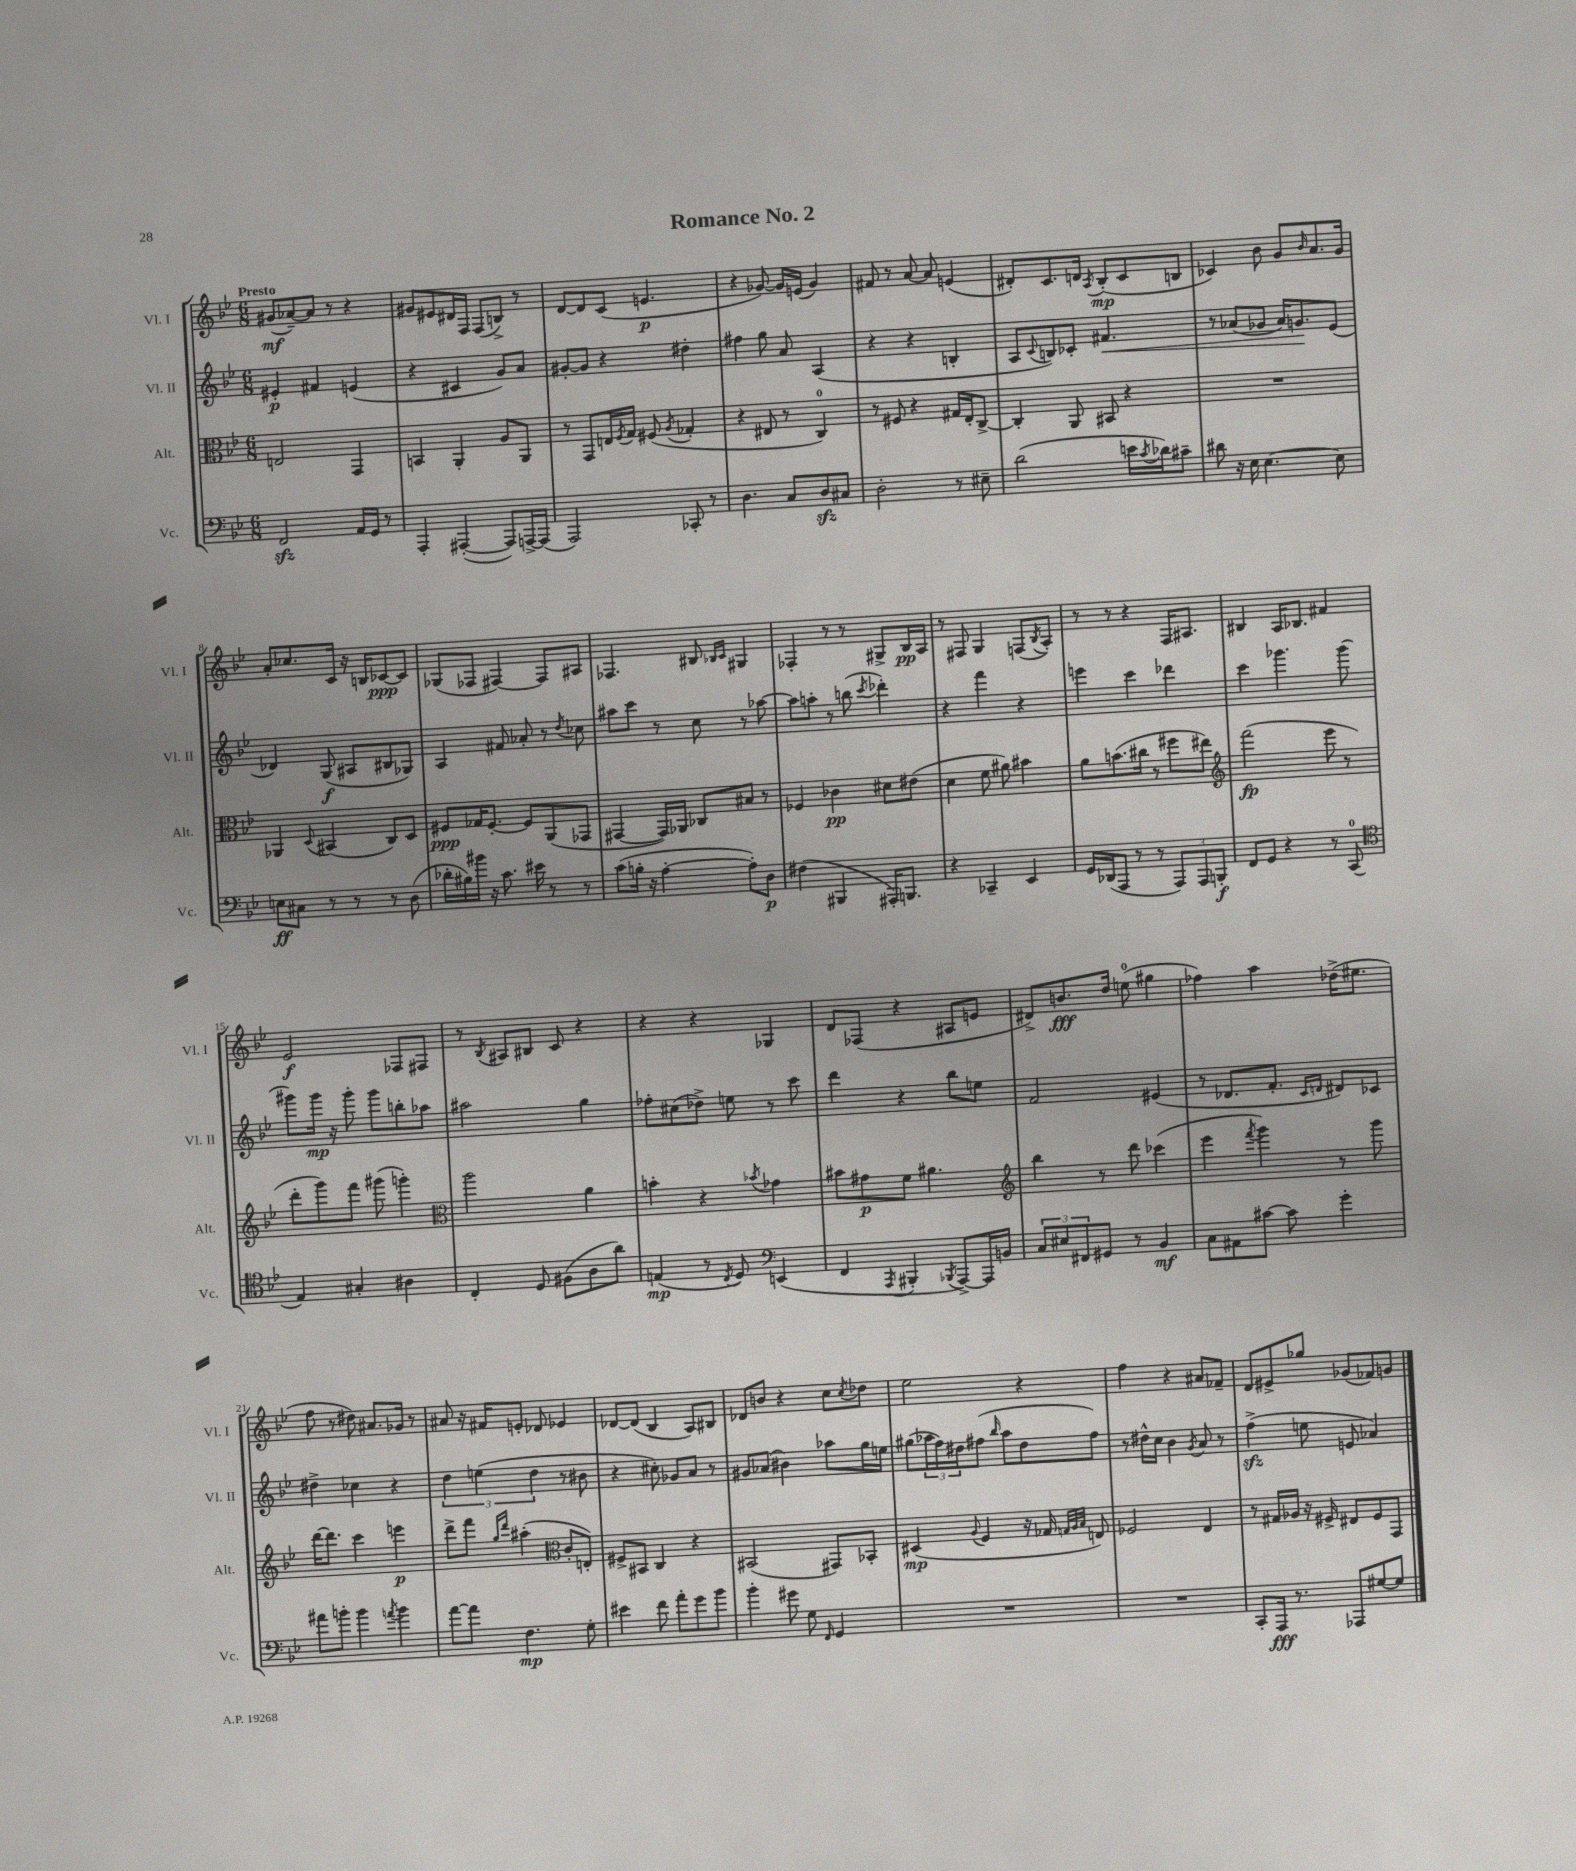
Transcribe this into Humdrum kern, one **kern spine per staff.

**kern	**dynam	**kern	**dynam	**kern	**dynam	**kern	**dynam
*part4	*part4	*part3	*part3	*part2	*part2	*part1	*part1
*staff4	*staff4	*staff3	*staff3	*staff2	*staff2	*staff1	*staff1
*I"Vc.	*	*I"Alt.	*	*I"Vl. II	*	*I"Vl. I	*
*I'Vc.	*	*I'Alt.	*	*I'Vl. II	*	*I'Vl. I	*
*clefF4	*	*clefC3	*	*clefG2	*	*clefG2	*
*k[b-e-]	*	*k[b-e-]	*	*k[b-e-]	*	*k[b-e-]	*
*M6/8	*	*M6/8	*	*M6/8	*	*M6/8	*
=1	=1	=1	=1	=1	=1	=1	=1
!	!	!	!	!	!	!LO:TX:a:B:t=Presto	!
2FFzz/	.	2En/	.	4e#X'/	p	(8g#X/L	mf
.	.	.	.	.	.	[8a-X~/)	.
.	.	.	.	4f#X/	.	8a-/J]	.
.	.	.	.	.	.	8r	.
16AA/LL	.	4GG/	.	(4en/	.	4r	.
16GG/JJ	.	.	.	.	.	.	.
8r	.	.	.	.	.	.	.
=2	=2	=2	=2	=2	=2	=2	=2
4AAA'/	.	4BBn/	.	4r	.	8g#X/L	.
.	.	.	.	.	.	8e#X/	.
([4AAA#X'/	.	4AA'/	.	4c#X/	.	16d#X/L	.
.	.	.	.	.	.	16F/JJ	.
.	.	.	.	.	.	(8F/L	.
8AAA#/L])	.	8A/L	.	8g/L)	.	8Bn^/J)	.
[16AAAn^/L	.	8AA/J	.	8a/J	.	8r	.
(16AAA/JJ]	.	.	.	.	.	.	.
=3	=3	=3	=3	=3	=3	=3	=3
2AAA/)	.	8r	.	[8g#X'/L	.	[8d/L	.
.	.	8GG/L	.	8g#/J]	.	8d/]	.
.	.	16En/L	.	4r	.	(8c/J	.
.	.	8qF/	.	.	.	.	.
.	.	16G/JJ	.	.	.	.	.
.	.	(8F#X/	.	.	.	4.en/	p
.	.	8qA/	.	.	.	.	.
8CC-X'/	.	4G-X'/	.	4dd#X'\	.	.	.
8r	.	.	.	.	.	.	.
=4	=4	=4	=4	=4	=4	=4	=4
4.D\	.	4r	.	4ff#X\	.	4r	.
.	.	8E#X/	.	8gg\	.	[8g-X/)	.
8C/L	.	8r	.	8a/	.	16g-/LL]	.
.	.	.	.	.	.	(16en/JJ	.
8Dzz/	.	4C/)	.	(4A/	.	4g-/)	.
8C#X/J	.	.	.	.	.	.	.
=5	=5	=5	=5	=5	=5	=5	=5
2D'\	.	8r	.	4r	.	8f#X/	.
.	.	8F#X/	.	.	.	8r	.
.	.	4r	.	4r	.	[8a/	.
.	.	.	.	.	.	8a/]	.
8r	.	16G#X/LL	.	4Bn'/	.	(4en/	.
.	.	16E-'/J	.	.	.	.	.
8E#X~\	.	[8C^/J	.	.	.	.	.
=6	=6	=6	=6	=6	=6	=6	=6
(2d\	.	4C'/]	.	8A/L	.	8d#X'/L)	.
.	.	.	.	8qqc/	.	.	.
.	.	.	.	8Bn/)	.	8.c/	.
.	.	8AA/	.	8c-X'/J	.	.	.
.	.	.	.	.	.	16dn/Jk	.
.	.	.	.	.	.	8qA/	.
!	!	!	!	!	!LO:HP:b	!	!
.	.	8BB#X/	.	4.f#X/	<	(8B-'/L	mp
16en\LL	.	4r	.	.	.	8c/	.
8qc/	.	.	.	.	.	.	.
16d-X\J)	.	.	.	.	.	.	.
8c#X~\J	.	.	.	.	.	8Bn/J	.
=7	=7	=7	=7	=7	=7	=7	=7
8d#X\	.	2.r	.	8r	.	4c-X/)	.
16r	.	.	.	(8a-X/L	.	.	.
16E-\	.	.	.	.	.	.	.
[4.E-\	.	.	.	8g-X/J	.	8b-\	.
.	.	.	.	16a-/KL)	.	8g/L	.
.	.	.	.	8.gn/	.	.	.
.	.	.	.	.	.	16qqb-/	.
.	.	.	.	.	.	8.a/	.
8E-\]	.	.	.	(8e-/J	[	.	.
.	.	.	.	.	.	16g/Jk	.
!!LO:LB:g=z
=8	=8	=8	=8	=8	=8	=8	=8
8En\L	ff	4AA-X/	.	4d-X/)	.	8a'/L	.
8C#X\J	.	.	.	.	.	8.cc-X/	.
.	.	8qqD/	.	.	.	.	.
8r	.	(4BB#X/	.	(8G/	f	.	.
.	.	.	.	.	.	16c/Jk	.
8r	.	.	.	8A#X/L	.	16r	.
.	.	.	.	.	.	16Bn/KL	.
8r	.	8C/L)	.	8B#X/	.	[8c-X/	ppp
(8D\	.	8D/J	.	8G-X/J)	.	8c-/J]	.
=9	=9	=9	=9	=9	=9	=9	=9
16d-X'\LL	.	8F#X/L	ppp	4A/	.	(8G-X/L	.
16B#X\)	.	.	.	.	.	.	.
16b#X\JJ	.	16G-X/K	.	.	.	8F-X/J	.
16r	.	[8.F#'/J	.	.	.	.	.
8.c\	.	.	.	8f#X/	.	[4F#X/)	.
.	.	8F#/L]	.	8a-X'/	.	.	.
16e#X\	.	.	.	.	.	.	.
8r	.	(8AA/	.	8r	.	8F#/L]	.
.	.	.	.	8qdd/	.	.	.
8r	.	8GG-X/J	.	8cc-X\	.	8A#X/J	.
=10	=10	=10	=10	=10	=10	=10	=10
(8c\L	.	[4GG#X/	.	8aa#X\L	.	4.F-X/	.
16Bn'\Jk	.	.	.	8ccc\J	.	.	.
16r	.	.	.	.	.	.	.
[4A'\	.	16GG#/LL])	.	8r	.	.	.
.	.	16AA-X/JJ	.	.	.	.	.
.	.	8C-X/L	.	8cc\	.	8B#X/	.
.	.	.	.	.	.	16qqB-X/LL	.
.	.	.	.	.	.	16qqc/JJ	.
8A'\L])	.	8B#X/J	.	8r	.	4G#X/	.
8D\J	p	8r	.	[8aa-X\	.	.	.
=11	=11	=11	=11	=11	=11	=11	=11
(4F#X\	.	4F-X/	.	8aa-\L]	.	4F-X'/	.
.	.	.	.	8aan'\J	.	.	.
4BBB#X/	.	4c-X\	pp	8r	.	8r	.
.	.	.	.	(8bbn\	.	8r	.
.	.	.	.	8qccc/	.	.	.
16AAA#X'/KL)	.	8d#X\L	.	4ddd-X'\)	.	8G#X^/L	.
8.BBBn/J	.	.	.	.	.	.	.
.	.	(8e#X\J	.	.	.	16B-/L	pp
.	.	.	.	.	.	16A/JJ	.
=12	=12	=12	=12	=12	=12	=12	=12
4r	.	4d\	.	4r	.	8r	.
.	.	.	.	.	.	8F#X/	.
4CC-X~/	.	8f\	.	4fff\	.	4G/	.
.	.	8a#X\)	.	.	.	.	.
4EE-/	.	4b#X\	.	4r	.	(8Fn/L	.
.	.	.	.	.	.	8qB-/	.
.	.	.	.	.	.	8A'/J)	.
=13	=13	=13	=13	=13	=13	=13	=13
16GG/LL	.	8a\L	.	4eeen\	.	8r	.
(16DD-X/J	.	.	.	.	.	.	.
8AAA/J	.	(8.bn\	.	.	.	8r	.
8r	.	.	.	4ccc\	.	4r	.
.	.	16cc#X\Jk	.	.	.	.	.
8r	.	8r	.	.	.	.	.
12AAA/L)	.	8ff#X\L	.	4ddd-X\	.	16F/KL	.
.	.	.	.	.	.	8.A#X/J	.
12AAA/	.	.	.	.	.	.	.
.	.	8ee#X\J)	.	.	.	.	.
12BBBn'/J	f	.	.	.	.	.	.
=14	=14	=14	=14	=14	=14	=14	=14
*	*	*clefG2	*	*	*	*	*
8FF/L	.	(2fff\	fp	4ccc\	.	4B#X/	.
8GG/J	.	.	.	.	.	.	.
4r	.	.	.	4.ggg-X\	.	16A/KL	.
.	.	.	.	.	.	8.B-X/J	.
8r	.	8eee-\	.	.	.	4f#X/	.
(8CC/	.	8r	.	(8ggg-\	.	.	.
!!LO:LB:g=z
=15	=15	=15	=15	=15	=15	=15	=15
*clefC4	*	*	*	*	*	*	*
4E-/)	.	8ddd'\L	.	8ggg#X\L)	.	2e-/	f
.	.	8ggg\)	.	16ggg#\Jk	mp	.	.
.	.	.	.	16r	.	.	.
4G#X'/	.	8fff\J	.	8ggg#'\	.	.	.
.	.	(8ggg#X\	.	8ggg#\L	.	.	.
4A#X\	.	4gggn'\)	.	8bbn'\	.	8F-X/L	.
.	.	.	.	8aa-X\J	.	8F#X/J	.
=16	=16	=16	=16	=16	=16	=16	=16
*	*	*clefC3	*	*	*	*	*
4C'/	.	2aa\	.	2aa#X\	.	8r	.
.	.	.	.	.	.	8qB-/	.
.	.	.	.	.	.	8A#X/L	.
8D/	.	.	.	.	.	8B#X/J	.
(8F#X\L	.	.	.	.	.	8c/	.
8A\	.	4a\	.	4gg\	.	4r	.
8a\J)	.	.	.	.	.	.	.
=17	=17	=17	=17	=17	=17	=17	=17
(4En/	mp	4bn'\	.	8ff-X'\L	.	4r	.
.	.	.	.	(8cc#X\	.	.	.
8r	.	4r	.	8dd-X^\J)	.	4r	.
8qC/	.	.	.	.	.	.	.
8D/)	.	.	.	8een\	.	.	.
*clefF4	*	*	*	*	*	*	*
.	.	8qb-X/	.	.	.	.	.
(4EEn/	.	4g-X\	.	8r	.	4G-X/	.
.	.	.	.	8ccc\	.	.	.
=18	=18	=18	=18	=18	=18	=18	=18
4FF/	.	8b#X\L	.	4ddd\	.	8d/L	.
.	.	8g#X\	p	.	.	(8F-X/J	.
8qAAA/	.	.	.	.	.	.	.
4BBB#X'/	.	8f\J	.	4r	.	4r	.
.	.	4.a#X\	.	.	.	.	.
8qBBB-X/	.	.	.	.	.	.	.
[8AAA^/L)	.	.	.	8bb-\L	.	8A#X/L	.
16AAA/L]	.	.	.	8een\J	.	8en/J	.
16BBn/JJ	.	.	.	.	.	.	.
=19	=19	=19	=19	=19	=19	=19	=19
*	*	*clefG2	*	*	*	*	*
12C/L	.	4bb-\	.	2f/	.	8d#X^/L)	.
12E#X/	.	.	.	.	.	.	.
.	.	.	.	.	.	8.bn/	fff
12FF#X/	.	.	.	.	.	.	.
8GG#X/J	.	8r	.	.	.	.	.
.	.	.	.	.	.	16dd/Jk	.
8r	.	8ddd\	.	.	.	(8een\	.
4BB-/	mf	(4ccc-X\	.	(4e#X/	.	4gg#X\	.
=20	=20	=20	=20	=20	=20	=20	=20
8C\L	.	4eee-\	.	8r	.	4ff-X\)	.
8AA#X\	.	.	.	8.d-X/L	.	.	.
.	.	8qfff/	.	.	.	.	.
[8c#X\J	.	4ggg\)	.	.	.	4aa\	.
.	.	.	.	8.f'/J	.	.	.
8c#\]	.	.	.	.	.	.	.
.	.	.	.	16qqc/LL	.	.	.
.	.	.	.	16qqdn/JJ	.	.	.
4g'\	.	8r	.	8d#X/L)	.	(16dd-X^\KL	.
.	.	.	.	.	.	8.ee#X\J	.
.	.	8ggg\	.	8c-X/J	.	.	.
!!LO:LB:g=z
=21	=21	=21	=21	=21	=21	=21	=21
8a#X\L	.	[16ddd\KL	.	4dd#X^\	.	8ff\	.
.	.	8.ddd\J]	.	.	.	.	.
8bn'\J	.	.	.	.	.	8r	.
4b\	.	4ccc\	.	4cc-X\	.	8dd#X\)	.
.	.	.	.	.	.	8.a#X/L	.
8qan/	.	.	.	.	.	.	.
4b\	.	4eeen\	p	4r	.	.	.
.	.	.	.	.	.	16g-X/Jk	.
.	.	.	.	.	.	8r	.
=22	=22	=22	=22	=22	=22	=22	=22
[8a\L	.	8ddd^\L	.	6dd\	.	8a#X/	.
8a\J]	.	8fff\J	.	.	.	16r	.
.	.	.	.	(6een\	.	.	.
.	.	.	.	.	.	16f#X/KL	.
.	.	16qqgg/LL	.	.	.	.	.
.	.	16qqddd/JJ	.	.	.	.	.
4.F\	mp	(4aa#X'\	.	.	.	8en'/J	.
.	.	.	.	6dd\	.	.	.
.	.	.	.	.	.	8d-X/	.
*	*	*clefC3	*	*	*	*	*
.	.	8c'/L	.	8r	.	4e-X/	.
8G'\	.	8En'/J)	.	8b#X\	.	.	.
=23	=23	=23	=23	=23	=23	=23	=23
4e#X\	.	8F#X^/L	.	4r	.	[8d-X/L	.
.	.	8BB#X/J	.	.	.	(8d-/J]	.
8f\	.	4C/	.	8cc#X'\)	.	4B-/	.
8a'\L	.	.	.	8g-X/L	.	.	.
8g\	.	4r	.	8a/J	.	8A/L)	.
8b-\J	.	.	.	8r	.	8B#X/J	.
=24	=24	=24	=24	=24	=24	=24	=24
4b-'\	.	(2BB#X/	.	8g#X/L	.	8d-X/L	.
.	.	.	.	(8a-X/J	.	8bn/J	.
8g#X\	.	.	.	4b#X\)	.	4r	.
8G\	.	.	.	.	.	.	.
16qqFF/	.	.	.	.	.	.	.
4GG/	.	8GG#X/L)	.	8aa-X\L	.	8cc\L	.
.	.	.	.	.	.	8qcc/	.
.	.	8BB-X'/J	.	16gg\L	.	8dd-X\J	.
.	.	.	.	16een\JJ	.	.	.
=25	=25	=25	=25	=25	=25	=25	=25
2.r	.	(4D#X/	mp	(8gg#X\L	.	2ee-\	.
.	.	.	.	24aa-X\L	.	.	.
.	.	.	.	24ff\)	.	.	.
.	.	.	.	24dd#X\J	.	.	.
.	.	8qqA/	.	.	.	.	.
.	.	4F/	.	(8ff#X\J	.	.	.
.	.	.	.	16qqbb-/	.	.	.
.	.	.	.	8aa-\L	.	.	.
.	.	16r	.	8dd#\	.	4r	.
.	.	16G-X/	.	.	.	.	.
.	.	32qqGn/LLL	.	.	.	.	.
.	.	32qqA/	.	.	.	.	.
.	.	32qqB-/JJJ	.	.	.	.	.
.	.	8En/)	.	8ff#\J)	.	.	.
=26	=26	=26	=26	=26	=26	=26	=26
2.r	.	2F-X/	.	8r	.	4ff\	.
.	.	.	.	16dd#X^^\LL	.	.	.
.	.	.	.	16cc\JJ	.	.	.
.	.	.	.	4b-\	.	4r	.
.	.	.	.	8qg/	.	.	.
.	.	4E-/	.	8a/	.	8a#X/L	.
.	.	.	.	8r	.	8f-X~/J	.
=27	=27	=27	=27	=27	=27	=27	=27
8CC'/L	.	8r	.	(4ffzz^\	.	8d/L	.
16AAA/Jk	fff	16G#X/LL	.	.	.	8e#X^/	.
8.r	.	16A-X/JJ	.	.	.	.	.
.	.	16r	.	8een\	.	8gg-X/J	.
.	.	16F#X^/	.	.	.	.	.
8AAA-X/L	.	8E#X/L	.	8en/	.	(8g-X/L	.
[8G#X/	.	8F#/	.	4a-X/)	.	8f-X/)	.
8G#/J]	.	8GG/J	.	.	.	8gn/J	.
==	==	==	==	==	==	==	==
*-	*-	*-	*-	*-	*-	*-	*-
